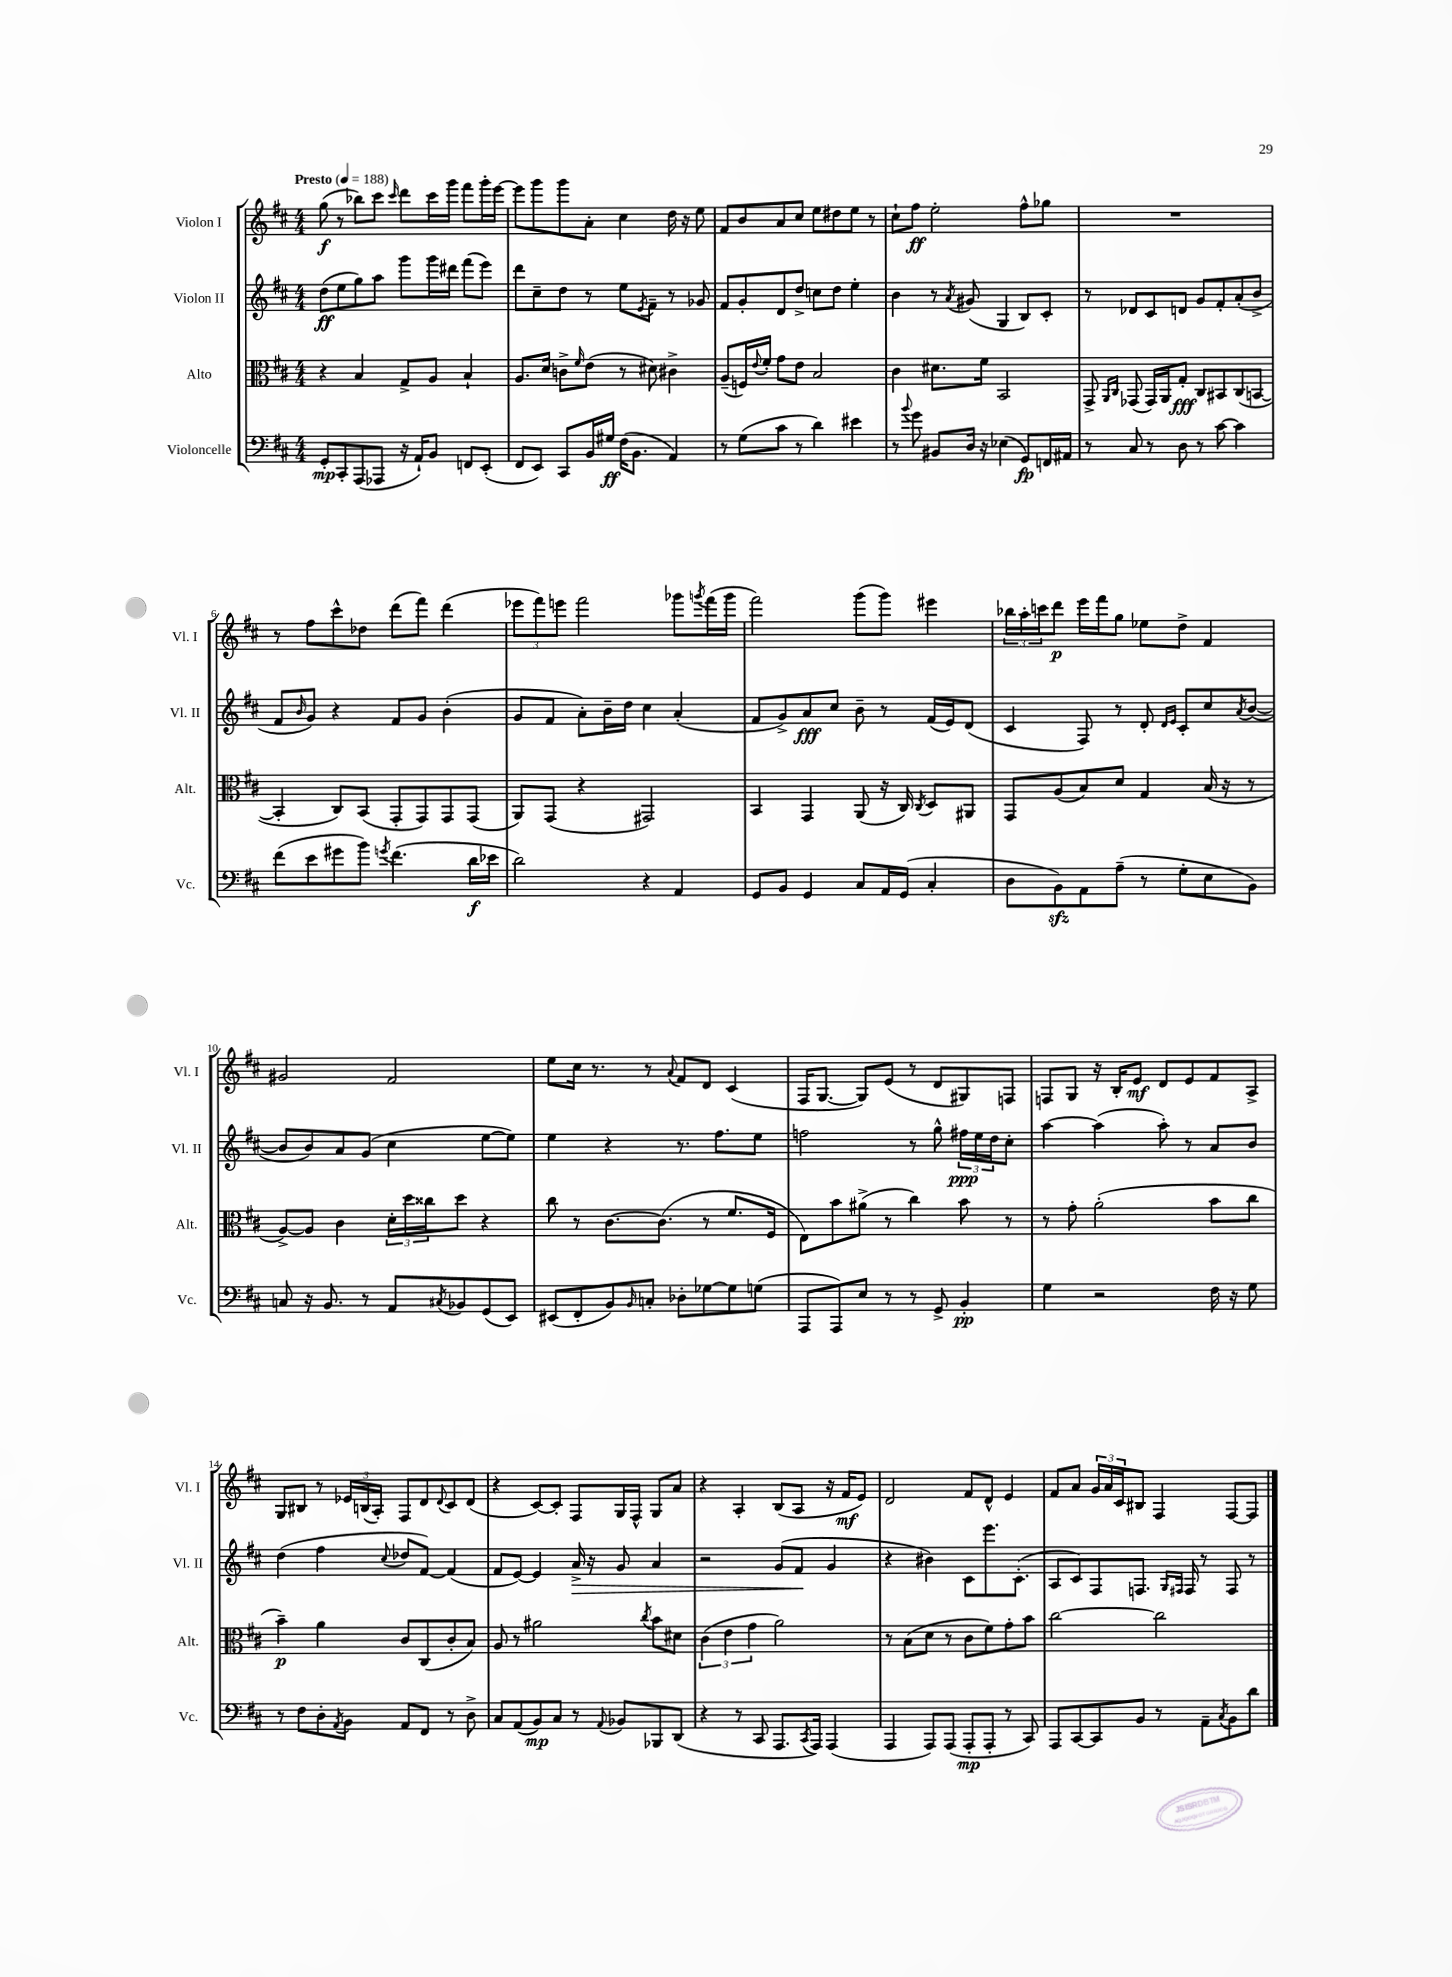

**kern	**dynam	**kern	**dynam	**kern	**dynam	**kern	**dynam
*part4	*part4	*part3	*part3	*part2	*part2	*part1	*part1
*staff4	*staff4	*staff3	*staff3	*staff2	*staff2	*staff1	*staff1
*I"Violoncelle	*	*I"Alto	*	*I"Violon II	*	*I"Violon I	*
*I'Vc.	*	*I'Alt.	*	*I'Vl. II	*	*I'Vl. I	*
*clefF4	*	*clefC3	*	*clefG2	*	*clefG2	*
*k[f#c#]	*	*k[f#c#]	*	*k[f#c#]	*	*k[f#c#]	*
*M4/4	*	*M4/4	*	*M4/4	*	*M4/4	*
*MM188	*	*MM188	*	*MM188	*	*MM188	*
=1	=1	=1	=1	=1	=1	=1	=1
!	!	!	!	!	!	!LO:TX:a:B:t=Presto	!
8GG'/L	mp	4r	.	(8dd\L	ff	(8gg\	f
8CC#'/	.	.	.	8ee\	.	8r	.
(8AAA/	.	4B/	.	8gg\)	.	8bb-X\L)	.
8AAA-X/J	.	.	.	8aa\J	.	8ccc#\J	.
.	.	.	.	.	.	16qqccc#/	.
16r	.	8G^/L	.	8ggg\L	.	8ddd\L	.
16AA`/KL)	.	.	.	.	.	.	.
8BB/J	.	8A/J	.	16ggg\L	.	16ccc#\L	.
.	.	.	.	16ddd#X\JJ	.	16ggg\JJ	.
8FFn/L	.	4B`/	.	(8fff#\L	.	8fff#\L	.
(8EE'/J	.	.	.	8eee\J)	.	16ggg'\L	.
.	.	.	.	.	.	[16eee\JJ	.
=2	=2	=2	=2	=2	=2	=2	=2
8FF#/L	.	8.A/L	.	8ddd\L	.	8eee\L]	.
8EE/J)	.	.	.	8cc#~\	.	8ggg\	.
.	.	16d/Jk	.	.	.	.	.
8CC#/L	.	8cn^\L	.	8dd\J	.	8ggg\	.
.	.	16qqf#/	.	.	.	.	.
16BB/L	.	(8e\J	.	8r	.	8a'\J	.
16G#X/JJ	ff	.	.	.	.	.	.
(16F#\KL	.	8r	.	8ee\L	.	4cc#\	.
8.BB\J	.	.	.	.	.	.	.
.	.	.	.	8qe/	.	.	.
.	.	8d#X\)	.	8f#~\J	.	.	.
4AA/)	.	4c#X^\	.	8r	.	16dd\	.
.	.	.	.	.	.	16r	.
.	.	.	.	8g-X/	.	8ee\	.
=3	=3	=3	=3	=3	=3	=3	=3
8r	.	(8A~/L	.	8f#/L	.	8f#/L	.
(8G\L	.	16Fn/L)	.	8g'/	.	8b/	.
.	.	8qqe/	.	.	.	.	.
.	.	16f#'/JJ	.	.	.	.	.
8c#\J	.	8g\L	.	8d/	.	8a/	.
8r	.	8e\J	.	8dd^/J	.	8cc#/J	.
4d\)	.	2B/	.	8ccn\L	.	8ee\L	.
.	.	.	.	8dd\J	.	8dd#X\	.
4e#X\	.	.	.	4ee'\	.	8ee\J	.
.	.	.	.	.	.	8r	.
=4	=4	=4	=4	=4	=4	=4	=4
8r	.	4c#\	.	4b\	.	8cc#`\L	.
8qqb/	.	.	.	.	.	.	.
8g\	.	.	.	.	.	8ff#\J	ff
8BB#X/L	.	8.d#X\L	.	8r	.	2ee'\	.
.	.	.	.	8qa/	.	.	.
16D/Jk	.	.	.	(8g#X/	.	.	.
16r	.	16f#\Jk	.	.	.	.	.
(4E-X\	.	2BB/	.	4G/	.	.	.
8GG/L)	fp	.	.	8B/L)	.	8ff#^^\L	.
16FFn/L	.	.	.	8c#'/J	.	8gg-X\J	.
16AA#X/JJ	.	.	.	.	.	.	.
=5	=5	=5	=5	=5	=5	=5	=5
8r	.	8GG^/	.	8r	.	1r	.
.	.	16qqAA/LL	.	.	.	.	.
.	.	16qqC#/JJ	.	.	.	.	.
8C#/	.	(8GG-X/	.	8d-X/L	.	.	.
8r	.	16GG-/LL)	.	8c#/	.	.	.
.	.	16AA/J	.	.	.	.	.
8D\	.	8G'/J	fff	8dn/J	.	.	.
8r	.	8C#/L	.	8g/L	.	.	.
[8c#\	.	8BB#X/	.	8f#'/	.	.	.
4c#\]	.	(8C#/	.	(8a'/	.	.	.
.	.	[8BBn/J	.	8b^/J	.	.	.
!!LO:LB:g=z
=6	=6	=6	=6	=6	=6	=6	=6
(8f#\L	.	4BB'/]	.	8f#/L	.	8r	.
.	.	.	.	16qqb/	.	.	.
8e\	.	.	.	8g/J)	.	8ff#\L	.
8g#X\	.	8C#/L)	.	4r	.	8ccc#^^\	.
8b\J)	.	(8BB/J	.	.	.	8dd-X\J	.
8qgn/	.	.	.	.	.	.	.
(4.f#\	.	8GG'/L	.	8f#/L	.	(8ddd\L	.
.	.	8GG/)	.	8g/J	.	8fff#\J)	.
.	.	8GG/	.	(4b'\	.	(4ddd\	.
16d\LL	f	(8GG/J	.	.	.	.	.
16e-X\JJ	.	.	.	.	.	.	.
=7	=7	=7	=7	=7	=7	=7	=7
2d\)	.	8AA/L)	.	8g/L	.	12eee-X\L	.
.	.	.	.	.	.	12fff#\)	.
.	.	(8GG/J	.	8f#/J	.	.	.
.	.	.	.	.	.	12eeen\J	.
.	.	4r	.	8a'\L)	.	2fff#\	.
.	.	.	.	16b~\L	.	.	.
.	.	.	.	16dd\JJ	.	.	.
4r	.	2GG#X/)	.	4cc#\	.	.	.
4AA/	.	.	.	(4a'/	.	8ggg-X\L	.
.	.	.	.	.	.	8qgggn/	.
.	.	.	.	.	.	(16fff#\L	.
.	.	.	.	.	.	16ggg\JJ	.
=8	=8	=8	=8	=8	=8	=8	=8
8GG/L	.	4BB/	.	8f#/L	.	2fff#\)	.
8BB/J	.	.	.	8g^/)	.	.	.
4GG/	.	4GG/	.	8a/	fff	.	.
.	.	.	.	8cc#/J	.	.	.
8C#/L	.	(8AA/	.	8b~\	.	(8ggg\L	.
16AA/L	.	16r	.	8r	.	8ggg\J)	.
(16GG/JJ	.	16C#/)	.	.	.	.	.
.	.	8qC#/	.	.	.	.	.
4C#'/	.	8D/L	.	(16f#/LL	.	4eee#X\	.
.	.	.	.	16e/J)	.	.	.
.	.	8AA#X/J	.	(8d/J	.	.	.
=9	=9	=9	=9	=9	=9	=9	=9
8D\L	.	8GG/L	.	4c#/	.	24bb-X\LL	.
.	.	.	.	.	.	24aa'\	.
.	.	.	.	.	.	24cccn\J	.
8BBzz\)	.	(8A/	.	.	.	8ddd\J	p
8AA\	.	8B/)	.	8F#/)	.	16eee\LL	.
.	.	.	.	.	.	16fff#\J	.
(8A~\J	.	8d/J	.	8r	.	8gg\J	.
8r	.	4G/	.	8d'/	.	8ee-X\L	.
.	.	.	.	16qqd/LL	.	.	.
.	.	.	.	16qqe/JJ	.	.	.
8G'\L	.	.	.	8c#'/L	.	8dd^\J	.
8E\	.	(16B/	.	8cc#/	.	4f#/	.
.	.	16r	.	.	.	.	.
.	.	.	.	8qa/	.	.	.
8BB\J)	.	8r	.	([8b/J	.	.	.
!!LO:LB:g=z
=10	=10	=10	=10	=10	=10	=10	=10
8Cn/	.	[8A^/L)	.	8b/L]	.	2g#X/	.
16r	.	8A/J]	.	8b/)	.	.	.
8.BB/	.	.	.	.	.	.	.
.	.	4c#\	.	8a/	.	.	.
8r	.	.	.	(8g/J	.	.	.
8AA/L	.	24d'\LL	.	4cc#\	.	2f#/	.
.	.	24dd\	.	.	.	.	.
.	.	24cc##X\J	.	.	.	.	.
8qC#X/	.	.	.	.	.	.	.
8BB-X/	.	8dd\J	.	.	.	.	.
(8GG/	.	4r	.	[8ee\L	.	.	.
8EE/J)	.	.	.	8ee\J])	.	.	.
=11	=11	=11	=11	=11	=11	=11	=11
(8EE#X/L	.	8cc#\	.	4ee\	.	8ee\L	.
8FF#'/	.	8r	.	.	.	16cc#\Jk	.
.	.	.	.	.	.	8.r	.
8BB/)	.	[8.c#\L	.	4r	.	.	.
16qqBB/	.	.	.	.	.	.	.
8Cn'/J	.	.	.	.	.	8r	.
.	.	(8.c#\J]	.	.	.	.	.
.	.	.	.	.	.	8qqa/	.
8D-X'\L	.	.	.	8.r	.	8f#/L	.
[8G-X\	.	8r	.	.	.	8d/J	.
.	.	.	.	8.ff#\L	.	.	.
8G-\]	.	8.f#/L	.	.	.	(4c#/	.
(8Gn\J	.	.	.	8ee\J	.	.	.
.	.	16F#/Jk	.	.	.	.	.
=12	=12	=12	=12	=12	=12	=12	=12
8AAA/L	.	8E\L)	.	2ffn\	.	16F#/KL	.
.	.	.	.	.	.	[8.G/J	.
8AAA/)	.	8b\	.	.	.	.	.
8E/J	.	(8a#X^\J	.	.	.	8G/L])	.
8r	.	8r	.	.	.	(8e/J	.
8r	.	4cc#\)	.	8r	.	8r	.
8GG^/	.	.	.	8gg^^\	.	8d/L	.
4BB'/	pp	8b\	.	24ff#X\LL	ppp	8G#X/)	.
.	.	.	.	24ee\	.	.	.
.	.	.	.	24dd\J	.	.	.
.	.	8r	.	8cc#'\J	.	8Fn/J	.
=13	=13	=13	=13	=13	=13	=13	=13
4G\	.	8r	.	[4aa\	.	8Fn/L	.
.	.	8g'\	.	.	.	8G/J	.
2r	.	(2a'\	.	(4aa\]	.	16r	.
.	.	.	.	.	.	16B'/KL	.
.	.	.	.	.	.	8e/J	mf
.	.	.	.	8aa'\)	.	8d/L	.
.	.	.	.	8r	.	8e/	.
16F#\	.	8b\L	.	8a/L	.	8f#/	.
16r	.	.	.	.	.	.	.
8G\	.	8cc#\J	.	8b/J	.	8A^/J	.
!!LO:LB:g=z
=14	=14	=14	=14	=14	=14	=14	=14
8r	.	4b~\)	p	(4dd\	.	8G/L	.
8F#\L	.	.	.	.	.	8B#X/J	.
8D'\	.	4a\	.	4ff#\	.	8r	.
8qAA/	.	.	.	.	.	.	.
8BB\J	.	.	.	.	.	24e-X/LL	.
.	.	.	.	.	.	(24Bn/	.
.	.	.	.	.	.	24A'/JJ)	.
.	.	.	.	8qqcc#/	.	.	.
8AA/L	.	8c#/L	.	8dd-X/L	.	8F#/L	.
8FF#/J	.	(8C#/	.	[8f#/J)	.	8d/	.
.	.	.	.	.	.	8qqd/	.
8r	.	8c#'/	.	(4f#/]	.	8c#/	.
8D^\	.	8B/J)	.	.	.	(8d/J	.
=15	=15	=15	=15	=15	=15	=15	=15
8C#/L	.	8A/	.	8f#/L	.	4r	.
(8AA/	.	8r	.	[8e/J)	.	.	.
8BB/)	mp	2a#X\	.	4e/]	.	[8c#/L)	.
8C#/J	.	.	.	.	.	8c#'/J]	.
!	!	!	!	!	!LO:HP:b	!	!
8r	.	.	.	16a^/	>	8F#/L	.
.	.	.	.	16r	.	.	.
8qqAA/	.	.	.	.	.	.	.
8BB-X/L	.	.	.	8g/	.	16G/L	.
.	.	.	.	.	.	16F#^^/JJ	.
.	.	8qcc#/	.	.	.	.	.
8BBB-X/	.	8b\L	.	4a/	.	8G/L	.
(8DD/J	.	8d#X\J	.	.	.	8a/J	.
=16	=16	=16	=16	=16	=16	=16	=16
4r	.	(6c#\	.	2r	.	4r	.
.	.	6e\	.	.	.	.	.
8r	.	.	.	.	.	4A'/	.
.	.	6g\	.	.	.	.	.
8CC#/	.	.	.	.	.	.	.
8.AAA/L	.	2a\)	.	(8g/L	.	(8B/L	.
.	.	.	.	8f#/J	.	8A/J	.
8qCC#/	.	.	.	.	.	.	.
16AAA/Jk)	.	.	.	.	.	.	.
(4AAA/	.	.	.	4g/	]	16r	.
.	.	.	.	.	.	16f#/KL	mf
.	.	.	.	.	.	8e/J)	.
=17	=17	=17	=17	=17	=17	=17	=17
4AAA/	.	8r	.	4r	.	2d/	.
.	.	(8B\L	.	.	.	.	.
8AAA/L)	.	8d\J	.	4b#X\)	.	.	.
(8AAA/J	.	8r	.	.	.	.	.
8AAA'/L	mp	8c#\L	.	8c#\L	.	8f#/L	.
8AAA'/J	.	8f#\)	.	8.eee\	.	8d^^/J	.
8r	.	8g'\	.	.	.	4e/	.
.	.	.	.	(8.c#'\J	.	.	.
8CC#/)	.	8b\J	.	.	.	.	.
=18	=18	=18	=18	=18	=18	=18	=18
8AAA/L	.	[2cc#\	.	8A/L	.	8f#/L	.
[8CC#/	.	.	.	8c#/)	.	8a/J	.
8CC#/]	.	.	.	8F#/	.	24g/LL	.
.	.	.	.	.	.	24a/	.
.	.	.	.	.	.	24c#/J	.
8BB/J	.	.	.	8.Fn/J	.	8B#X/J	.
8r	.	2cc#\]	.	.	.	4F#/	.
.	.	.	.	16qqG/LL	.	.	.
.	.	.	.	16qqF#X/JJ	.	.	.
.	.	.	.	16F#/	.	.	.
8AA~\L	.	.	.	8r	.	.	.
8qC#/	.	.	.	.	.	.	.
8BB\	.	.	.	8F#/	.	[8F#/L	.
8d\J	.	.	.	8r	.	8F#/J]	.
==	==	==	==	==	==	==	==
*-	*-	*-	*-	*-	*-	*-	*-
